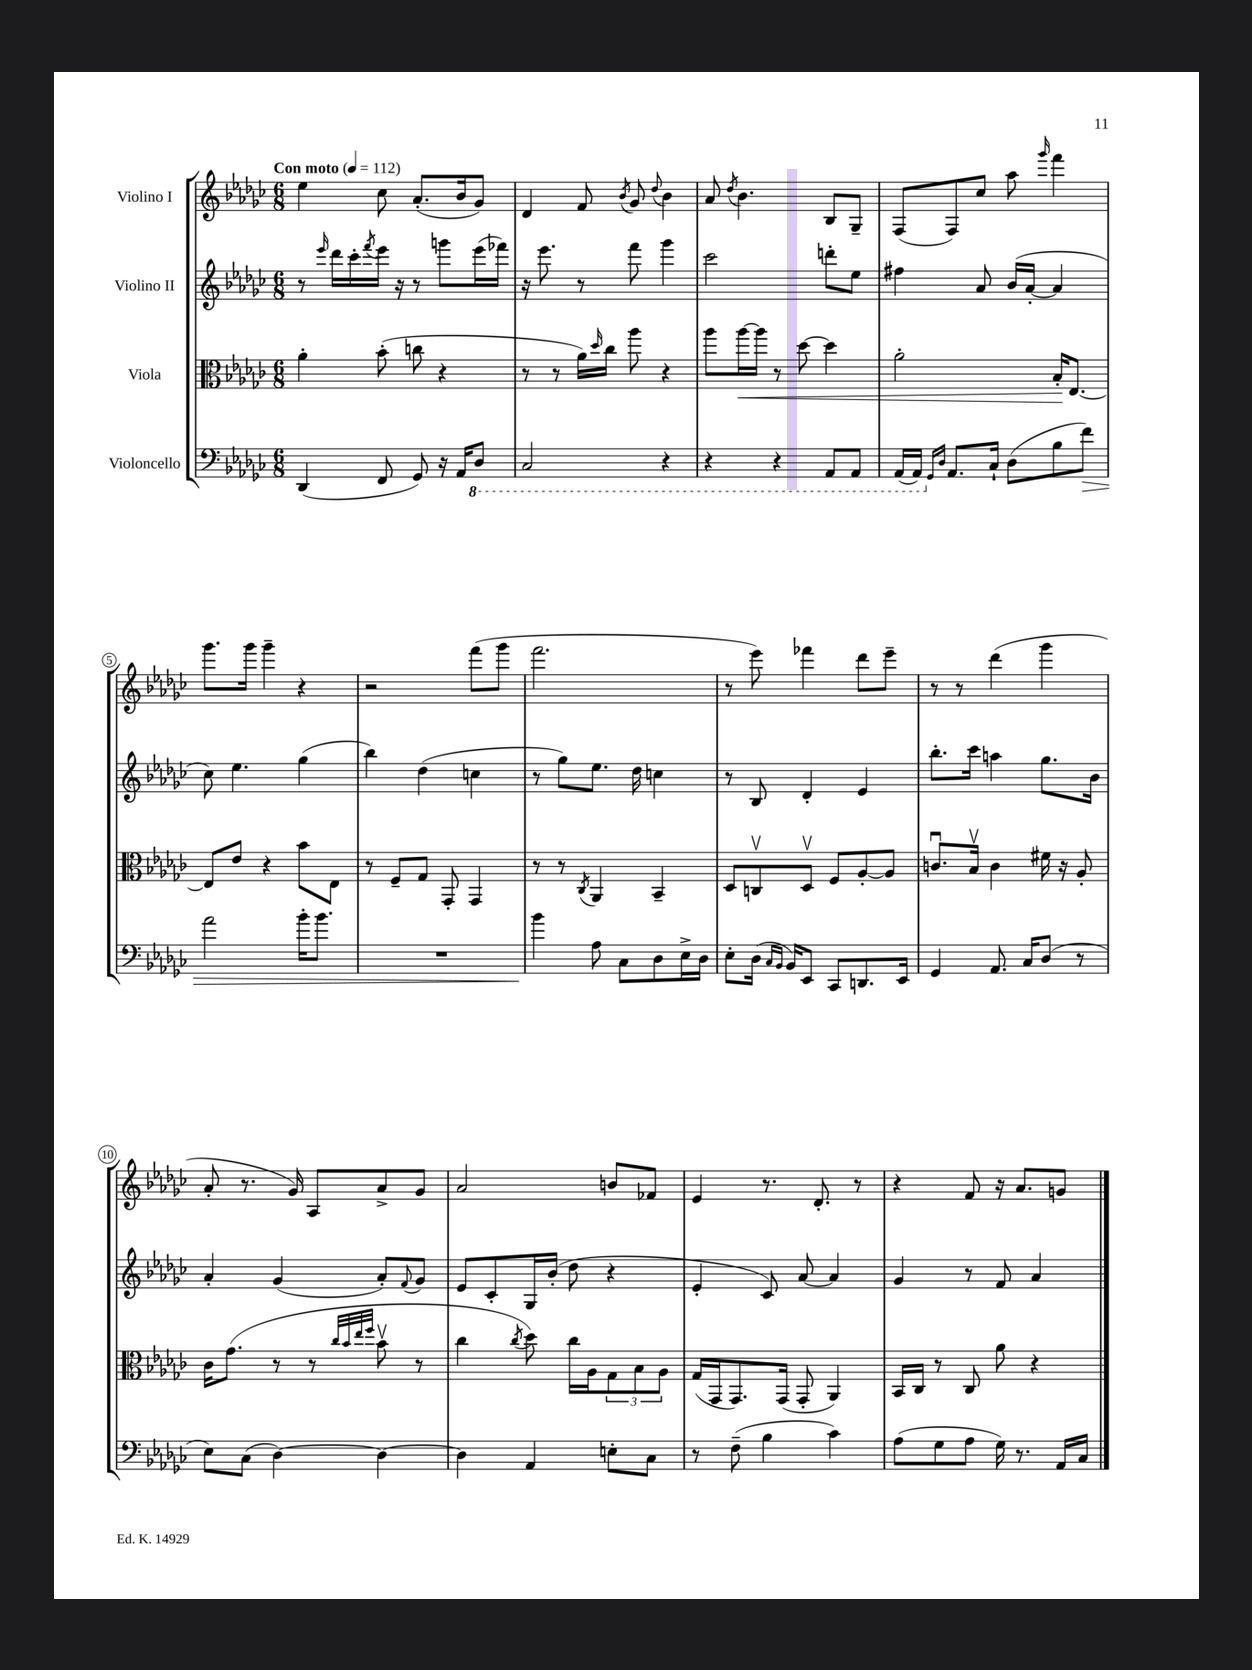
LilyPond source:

<<
\new StaffGroup <<
\new Staff = "s0" \with { instrumentName = "Violino I" } {
    \clef treble \key ges \major \numericTimeSignature \time 6/8 \tempo "Con moto" 4 = 112
    ees''4 ces''8 aes'8.-.( bes'16 ges'8) |
    des'4 f'8 \acciaccatura { bes'8 } ges'8 \appoggiatura { des''8 } bes'4 |
    aes'8 \acciaccatura { des''8 } bes'4. bes8 ges8-- |
    f8( f8) ces''8 aes''8 \grace { ges'''16 } f'''4 |
    ges'''8. ges'''16 ges'''4-- r4 |
    r2 f'''8( ges'''8 |
    f'''2. |
    r8 ees'''8) fes'''4 des'''8 ees'''8-- |
    r8 r8 des'''4( ges'''4 |
    aes'8-. r8. ges'16) aes8 aes'8-> ges'8 |
    aes'2 b'8 fes'8 |
    ees'4 r8. des'8.-. r8 |
    r4 f'8 r16 aes'8. g'8 \bar "|." |
}
\new Staff = "s1" \with { instrumentName = "Violino II" } {
    \clef treble \key ges \major \numericTimeSignature \time 6/8
    r8 \grace { ees'''16 } des'''16 ces'''16-. \acciaccatura { f'''8 } ees'''16 r16 r8 g'''8 ees'''16( fes'''16) |
    r16 ees'''8. r8 f'''8 ges'''4 |
    ces'''2 d'''8-. ees''8 |
    fis''4 aes'8 bes'16( aes'16~-. aes'4 |
    ces''8) ees''4. ges''4( |
    bes''4) des''4( c''4 |
    r8 ges''8) ees''8. des''16 c''4 |
    r8 bes8 des'4-. ees'4 |
    bes''8.-. ces'''16 a''4 ges''8. bes'16 |
    aes'4-. ges'4( aes'8-.) \appoggiatura { f'8 } ges'8 |
    ees'8 ces'8-. ges16 bes'16-.( des''8 r4 |
    ees'4-. ces'8) aes'8~ aes'4 |
    ges'4 r8 f'8 aes'4 \bar "|." |
}
\new Staff = "s2" \with { instrumentName = "Viola" } {
    \clef alto \key ges \major \numericTimeSignature \time 6/8
    aes'4-. bes'8-.( c''8 r4 |
    r8 r8 aes'16) \grace { des''16 } ces''16 aes''8 r4 |
    aes''8 aes''16~\< aes''16 r8 des''8~ des''4 |
    aes'2-. bes16-.\! ees8.~ |
    ees8 ees'8 r4 bes'8 ees8 |
    r8 f8-- ges8 ges,8-. ges,4 |
    r8 r8 \acciaccatura { ces8 } aes,4 bes,4-- |
    des8 c8\upbow des8\upbow f8 aes8~-. aes8 |
    c'8.\downbow bes16\upbow c'4 fis'16 r16 aes8-. |
    ces'16 ges'8.( r8 r8 \grace { ces''32 bes'32 ees''32 f''32 } bes'8\upbow r8 |
    ces''4 \acciaccatura { ces''8 } des''8) ces''16 aes16 \tuplet 3/2 { ges8 bes8 aes8 } |
    ges16( ges,16 ges,8.) ges,16( ges,8-. aes,4) |
    bes,16 ces16 r8 ces8 aes'8 r4 \bar "|." |
}
\new Staff = "s3" \with { instrumentName = "Violoncello" } {
    \clef bass \key ges \major \numericTimeSignature \time 6/8
    des,4( f,8 ges,8) r16 aes,16 \ottava #-1 des,8 |
    ces,2 r4 |
    r4 r4 aes,,8 aes,,8 |
    aes,,16( aes,,16) \ottava #0 \grace { ges,16 des16 } aes,8. ces16-! des8( bes8 f'8\>) |
    aes'2 bes'16-. bes'8. |
    R2. |
    bes'4\! aes8 ces8 des8 ees16-> des16 |
    ees8-. des16( \grace { ces16 bes,16 } bes,16) ees,8 ces,8 d,8. ees,16 |
    ges,4 aes,8. ces16 des8( r8 |
    ees8) ces8( des4~) des4~ |
    des4 aes,4 e8-. ces8 |
    r8 f8--( bes4 ces'4) |
    aes8( ges8 aes8 ges16) r8. aes,16 ces16 \bar "|." |
}
>>
>>
\layout { \context { \Score \override BarNumber.stencil = #(make-stencil-circler 0.1 0.3 ly:text-interface::print) } }
